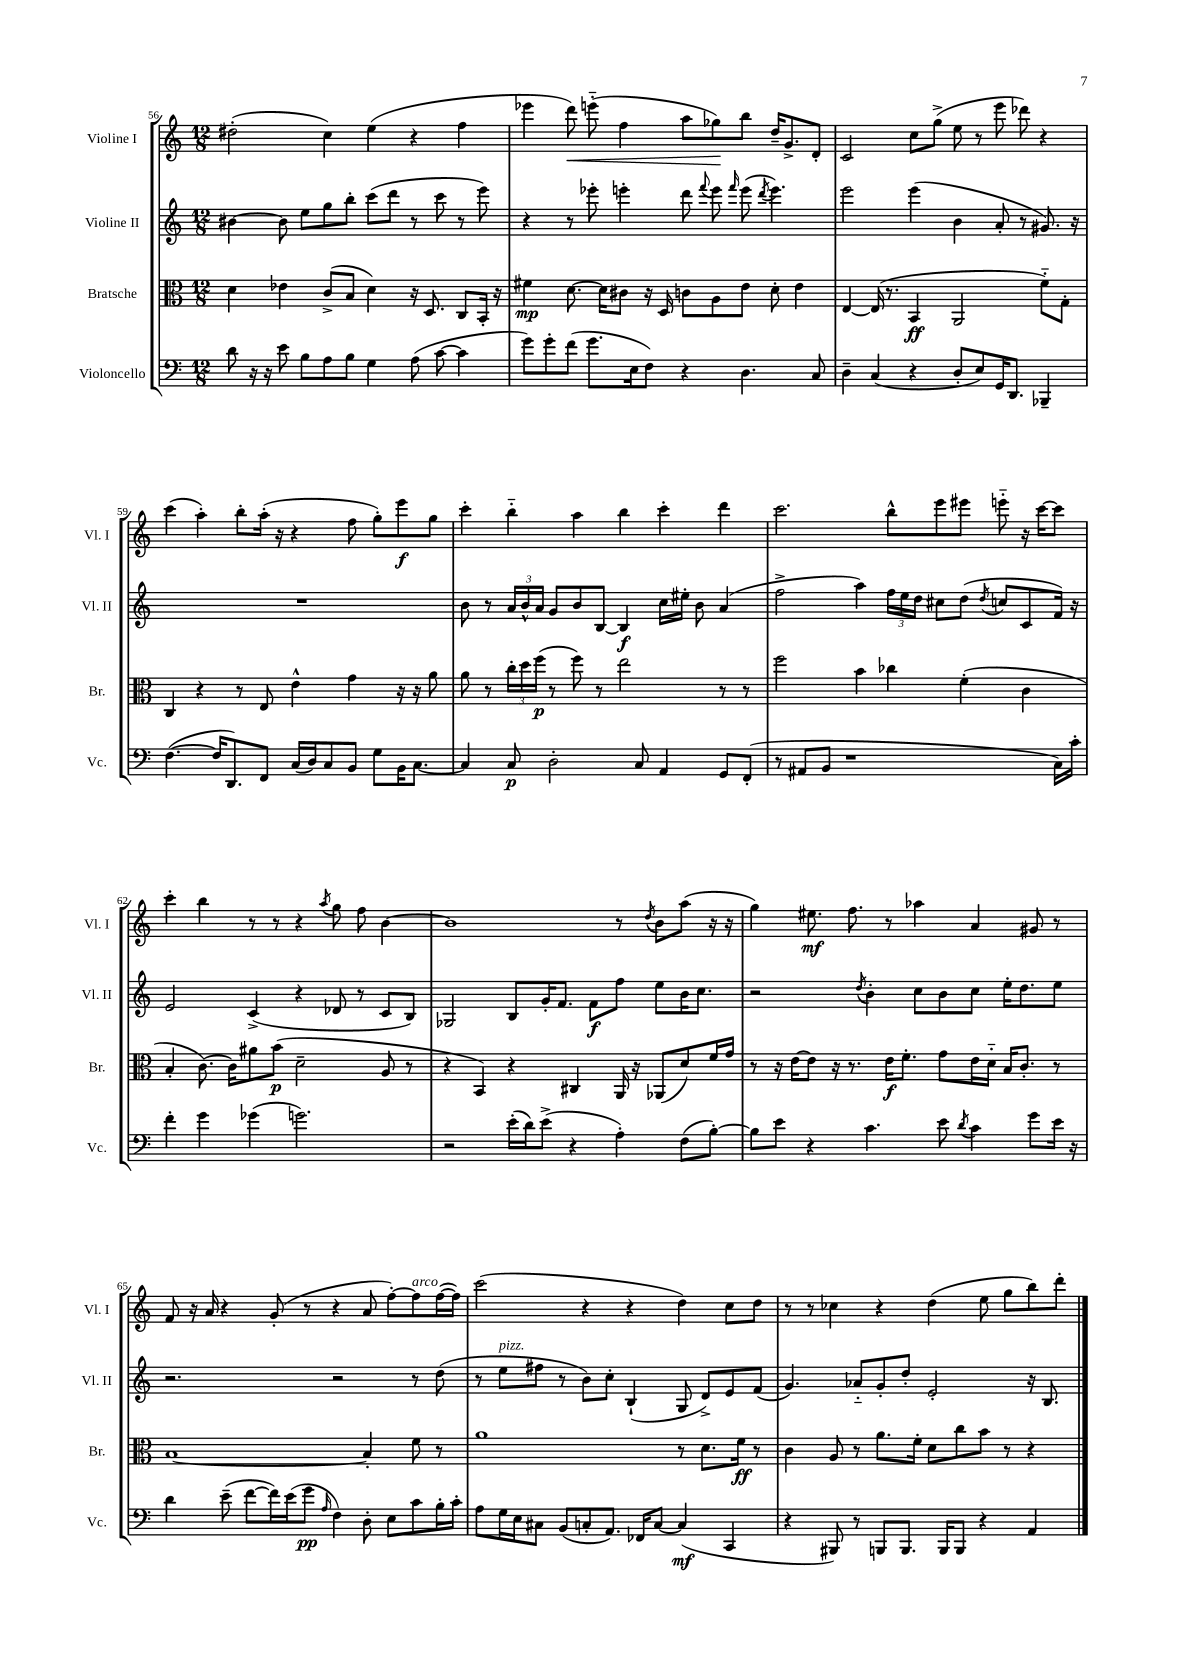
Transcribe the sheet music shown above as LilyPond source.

<<
\new StaffGroup <<
\new Staff = "s0" \with { instrumentName = "Violine I" shortInstrumentName = "Vl. I" } {
    \clef treble \key c \major \numericTimeSignature \time 12/8
    \autoBeamOff dis''2-.( c''4) e''4( r4 f''4 |
    ees'''4 d'''8\<) e'''8-_( f''4 a''8[ ges''8\!) b''8] d''16[-- g'8.-> d'8]-. |
    c'2 c''8[ g''8]->( e''8 r8 e'''8 des'''8) r4 |
    c'''4( a''4-.) b''8[-. a''16]-.( r16 r4 f''8 g''8[-.) e'''8\f g''8] |
    c'''4-. b''4-_ a''4 b''4 c'''4-. d'''4 |
    c'''2. b''8[-^ e'''8 eis'''8] e'''8-_ r16 c'''16[~ c'''8] |
    c'''4-. b''4 r8 r8 r4 \acciaccatura { a''8 } g''8 f''8 b'4~ |
    b'1 r8 \acciaccatura { d''8 } b'8[ a''8]( r16 r16 |
    g''4) eis''8.\mf f''8. r8 aes''4 a'4 gis'8 r8 |
    f'8 r16 a'16 r4 g'8-.( r8 r4 a'8 f''8[~-.) f''8^\markup { \italic "arco" } f''16~( f''16]) |
    c'''2( r4 r4 d''4) c''8[ d''8] |
    r8 r8 ces''4 r4 d''4( e''8 g''8[ b''8) d'''8]-. \bar "|." |
}
\new Staff = "s1" \with { instrumentName = "Violine II" shortInstrumentName = "Vl. II" } {
    \clef treble \key c \major \numericTimeSignature \time 12/8
    \autoBeamOff bis'4~ bis'8 e''8[ g''8 b''8]-. c'''8[( d'''8] r8 c'''8 r8 e'''8) |
    r4 r8 ees'''8-. e'''4-. d'''8 \appoggiatura { f'''8 } e'''8 \grace { f'''16 } e'''8( \acciaccatura { d'''8 } e'''4.) |
    e'''2 e'''4( b'4 a'8-. r8 gis'8.) r16 |
    R1. |
    b'8 r8 \tuplet 3/2 { a'16[ b'16-^ a'16] } g'8[ b'8 b8]~ b4\f c''16[ eis''16]-. b'8 a'4( |
    f''2-> a''4) \tuplet 3/2 { f''16[ e''16 d''16] } cis''8[ d''8]( \acciaccatura { d''8 } c''8[ c'8 f'16]) r16 |
    e'2 c'4->( r4 des'8 r8 c'8[ b8]) |
    ges2 b8[ g'16-. f'8.] f'8[\f f''8] e''8[ b'16 c''8.] |
    r2 \acciaccatura { d''8 } b'4-. c''8[ b'8 c''8] e''16[-. d''8. e''8] |
    r2. r2 r8 d''8( |
    r8 e''8[^\markup { \italic "pizz." } fis''8] r8 b'8[) c''8]-. b4-!( g8 d'8[->) e'8 f'8]( |
    g'4.) aes'8[-_ g'8-. d''8]-. e'2-. r16 b8. \bar "|." |
}
\new Staff = "s2" \with { instrumentName = "Bratsche" shortInstrumentName = "Br." } {
    \clef alto \key c \major \numericTimeSignature \time 12/8
    \autoBeamOff d'4 ees'4 c'8[->( b8] d'4) r16 d8. c8[ b,16]-. r16 |
    fis'4\mp d'8.~ d'16[ cis'8] r16 d16 c'8[ a8 e'8] d'8-. e'4 |
    e4~ e16( r8. b,4\ff a,2 f'8[-_) g8]-. |
    c4 r4 r8 e8 e'4-^ g'4 r16 r16 a'8 |
    a'8 r8 \tuplet 3/2 { c''16[-. d''16 f''16]\p( } r8 f''8) r8 e''2 r8 r8 |
    f''2 b'4 ces''4 f'4-.( c'4 |
    b4-. c'8.~) c'16[ ais'8 b'8]\p( d'2-- a8 r8 |
    r4 b,4) r4 cis4 a,16 r16 aes,8[( d'8) f'16 g'16] |
    r8 r16 e'16[~ e'8] r16 r8. e'16[\f f'8.]-. g'8[ e'16 d'16]-_ b16[ c'8.]-. r8 |
    b1~ b4-. f'8 r8 |
    a'1 r8 d'8.[ f'16]\ff r8 |
    c'4 a8 r8 a'8.[ f'16]-. d'8[ c''8 b'8] r8 r4 \bar "|." |
}
\new Staff = "s3" \with { instrumentName = "Violoncello" shortInstrumentName = "Vc." } {
    \clef bass \key c \major \numericTimeSignature \time 12/8
    \autoBeamOff d'8 r16 r16 e'8 b8[ a8 b8] g4 a8( c'8~ c'4 |
    g'8[) g'8-. f'8]( g'8.[ e16 f8]) r4 d4. c8 |
    d4-- c4( r4 d8[-. e8) g,16 d,8.] bes,,4-- |
    f4.~( f16[ d,8.) f,8] c16[( d16) c8 b,8] g8[ b,16 c8.]~ |
    c4 c8\p d2-. c8 a,4 g,8[ f,8]-.( |
    r8 ais,8[ b,8] r1 c16[) c'16]-. |
    f'4-. g'4 ges'4( g'2.) |
    r2 e'16[-.( d'16) e'8]->( r4 a4-.) f8[( b8]~-.) |
    b8[ e'8] r4 c'4. e'8 \acciaccatura { d'8 } c'4 g'8[ e'16] r16 |
    d'4 e'8--( f'8[~ f'16) e'16( g'8]\pp \grace { a16 } f4) d8-. e8[ c'8 b16-. c'16]-. |
    a8[ g16 e16 cis8] b,8[( c8-. a,8.]) fes,16[ c8]~ c4\mf( c,4 |
    r4 bis,,8) r8 b,,8[ b,,8.] b,,16[ b,,8] r4 a,4 \bar "|." |
}
>>
>>
\layout { \context { \Score currentBarNumber = #56 } }
